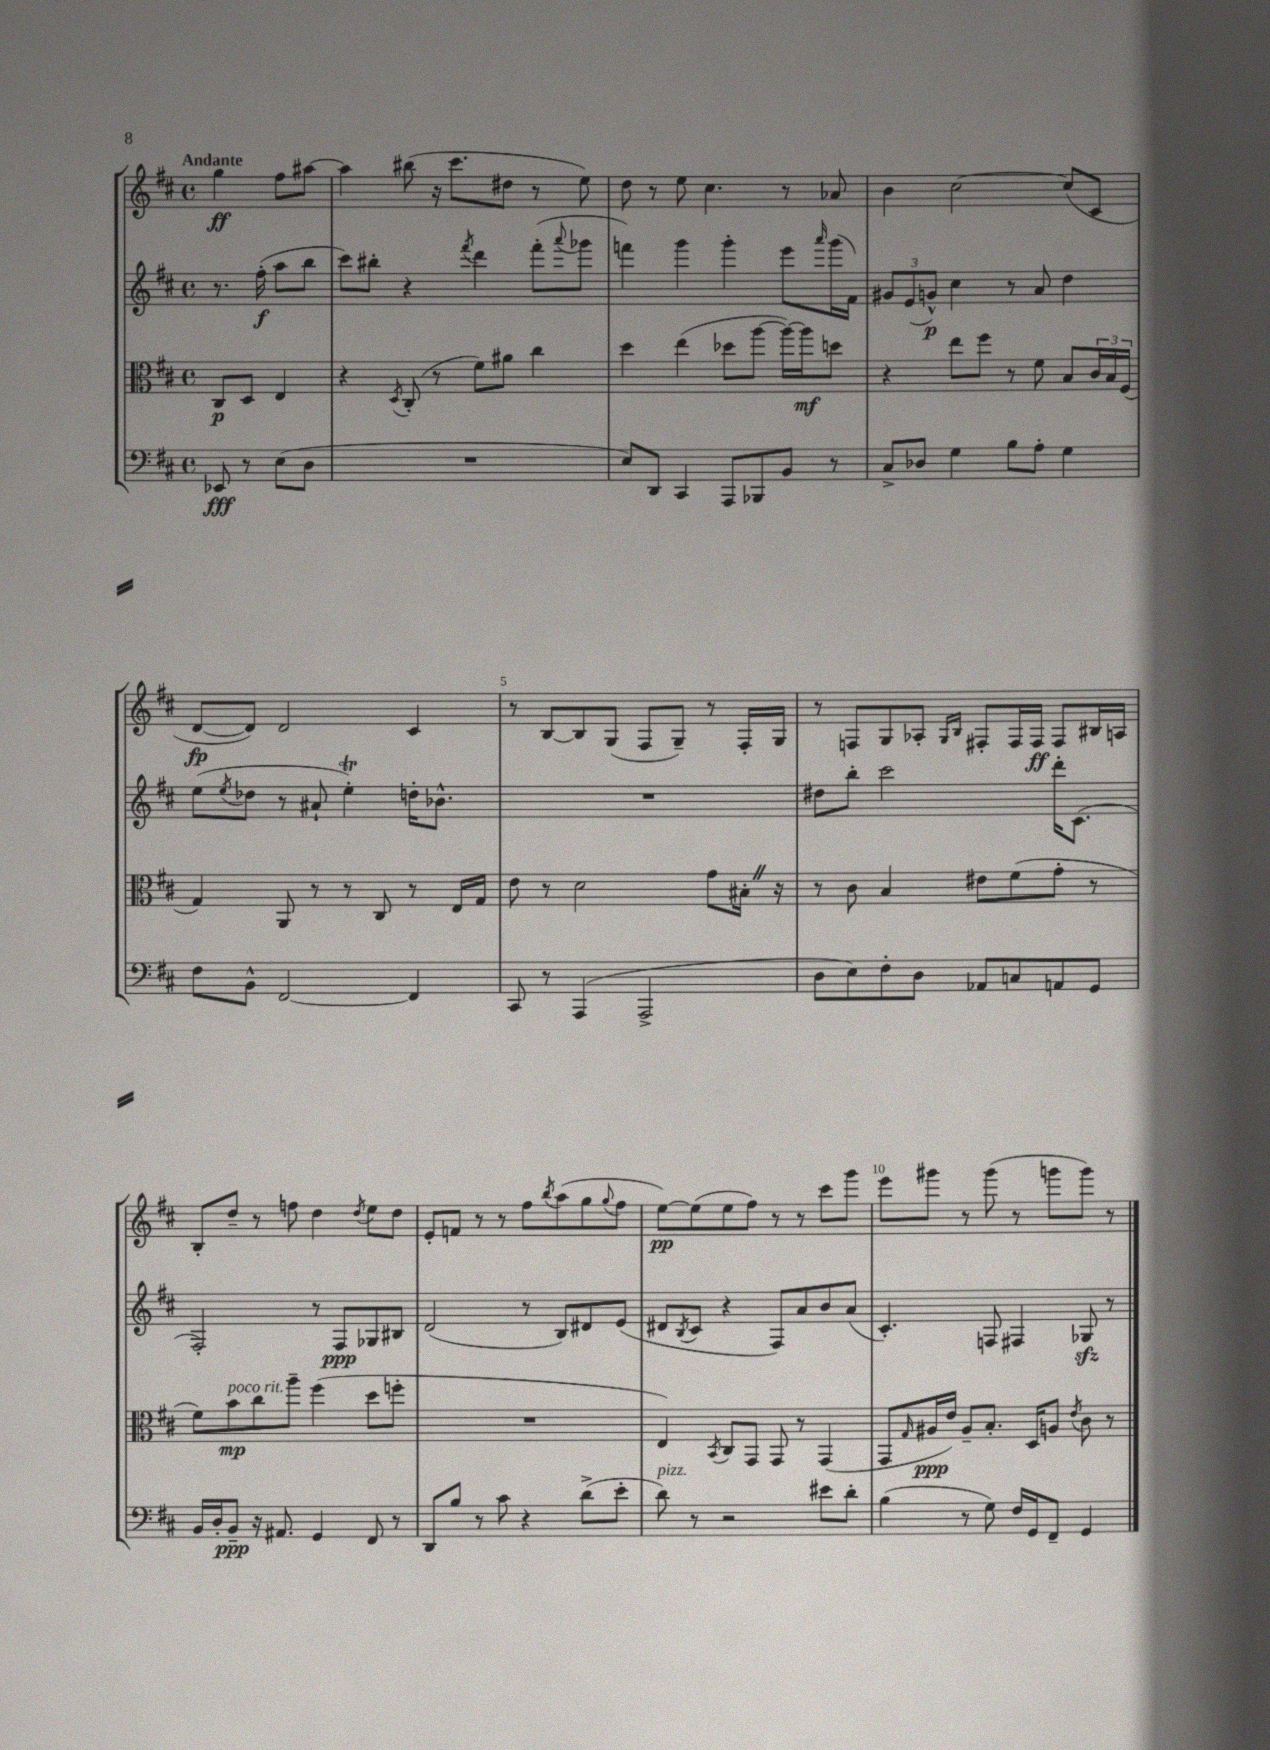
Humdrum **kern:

**kern	**kern	**kern	**kern
*staff4	*staff3	*staff2	*staff1
*clefF4	*clefC3	*clefG2	*clefG2
*k[f#c#]	*k[f#c#]	*k[f#c#]	*k[f#c#]
*M4/4	*M4/4	*M4/4	*M4/4
*met(c)	*met(c)	*met(c)	*met(c)
8EE-/	8C#/L	8.r	4gg\
8r	8D/J	.	.
.	.	(16ff#'\	.
(8E\L	4E/	8aa\L	8ff#\L
8D\J	.	8bb\J	[8aa#\J
=	=	=	=
1r	4r	8ccc#\L)	4aa#\]
.	.	8bb#'\J	.
.	8qD/	.	.
.	(8C#'/	4r	(8bb#\
.	8r	.	16r
.	.	.	8.ccc#\L
.	.	8qfff#/	.
.	8f#\L)	4ddd\	.
.	8a#\J	.	8dd#\J
.	4cc#\	(8fff#'\L	8r
.	.	8qqaaa/	.
.	.	8ggg-\J	8ee\)
=	=	=	=
8E/L)	4dd\	4fff\)	8dd\
8DD/J	.	.	8r
4CC#/	(4ee\	4ggg\	8ee\
.	.	.	4.cc#\
8AAA/L	8dd-\L	4ggg'\	.
8BBB-/	[8aa\J	.	.
8BB/J	16aa\_LL)	8eee\L	8r
.	16aa\]J	.	.
.	.	16qqaaa/	.
8r	8dd\J	(16ggg\L	8a-/
.	.	16f#\JJ)	.
=	=	=	=
8C#^/L	4r	12g#/L	4b\
.	.	(12e/	.
8D-/J	.	.	.
.	.	12g^^/J)	.
4G\	8ee\L	4cc#\	[2cc#\
.	8ff#\J	.	.
8B\L	8r	8r	.
8A'\J	8f#\	8a/	.
4G\	8B/L	4dd\	(8cc#/]L
.	24c#/L	.	8c#/J
.	24B/	.	.
.	(24F#/JJ	.	.
=	=	=	=
8F#\L	4G/)	(8ee\L	[8d/L
.	.	8qee/	.
8BB^^\J	.	8dd-\J	8d/]J)
[2FF#/	8AA/	8r	2d/
.	8r	8a#`/	.
.	8r	4ee'\)	.
.	8C#/	.	.
4FF#/]	8r	16dd'\LK	4c#/
.	.	8.b-^^\J	.
.	16E/LL	.	.
.	16G/JJ	.	.
=	=	=	=
8CC#/	8e\	1r	8r
8r	8r	.	[8B/L
(4AAA/	2d\	.	8B/]
.	.	.	(8G/J
2AAA^/	.	.	8F#/L
.	.	.	8G~/J)
.	8g\L	.	8r
.	16B#'\Jk	.	16F#'/LL
.	16r	.	16G/JJ
=	=	=	=
8D\L	8r	8dd#\L	8r
8E\)	8c#\	8bb'\J	8F/L
8F#'\	4B/	2ccc#\	8G/
8D\J	.	.	8A-'/J
.	.	.	16qqG/LL
.	.	.	16qqB/JJ
8AA-/L	8e#\L	.	8F#'/L
8C/	(8f#\	.	16F#/L
.	.	.	16F#/JJ
8AA/	8g'\J	16ddd'\LK	8F#/L
.	.	(8.c#\J	.
8GG/J	8r	.	16B#/L
.	.	.	16A/JJ
=	=	=	=
16BB/LL	8f#\L)	2F#'/)	8B'/L
16D'/J	.	.	.
8BB~/J	8b\	.	8dd~/J
16r	8cc#\	.	8r
8.AA#/	.	.	.
.	8aa~\J	.	8ff\
4GG/	(4ff#\	8r	4dd\
.	.	8F#/L	.
.	.	.	8qdd/
8FF#/	8dd\L	8G-/	8ee\L
8r	8ff'\J	8B#/J	8dd\J
=	=	=	=
8DD/L	1r	(2d/	8e'/L
8B/J	.	.	8f/J
8r	.	.	8r
8c#\	.	.	8r
4r	.	8r	8ff#\L
.	.	.	8qbb/
.	.	8B/L)	(8aa\
(8d^\L	.	8d#/	8gg\
.	.	.	8qqgg/
8e'\J	.	(8e/J	8ff#\J
=	=	=	=
8d\)	4E/)	8d#/L	[8ee\L)
.	.	8qB/	.
8r	.	8c#/J	(8ee\]
.	8qBB/	.	.
2r	8C#/L	4r	8ee\
.	8GG/J	.	8ff#\J)
.	8GG/	8F#/L)	8r
.	8r	8a/	8r
8e#\L	(4GG/	8b/	8ccc#\L
8d'\J	.	(8a/J	8ggg\J
=	=	=	=
(4B\	8GG/L	4.c#'/)	8eee\L
.	16qqG/	.	.
.	16A#/L	.	8ggg#\J
.	16e/JJ)	.	.
8r	8A#~/L	.	8r
8G\)	8.B'/J	8F/	(8ggg#\
16F#/LL	.	4F#/	8r
16GG/J	16D/LK	.	.
8FF#~/J	8A/J	.	8ggg\L
.	8qe/	.	.
4GG/	8c#\	8G-/	8ggg\J)
.	8r	8r	8r
==	==	==	==
*-	*-	*-	*-
